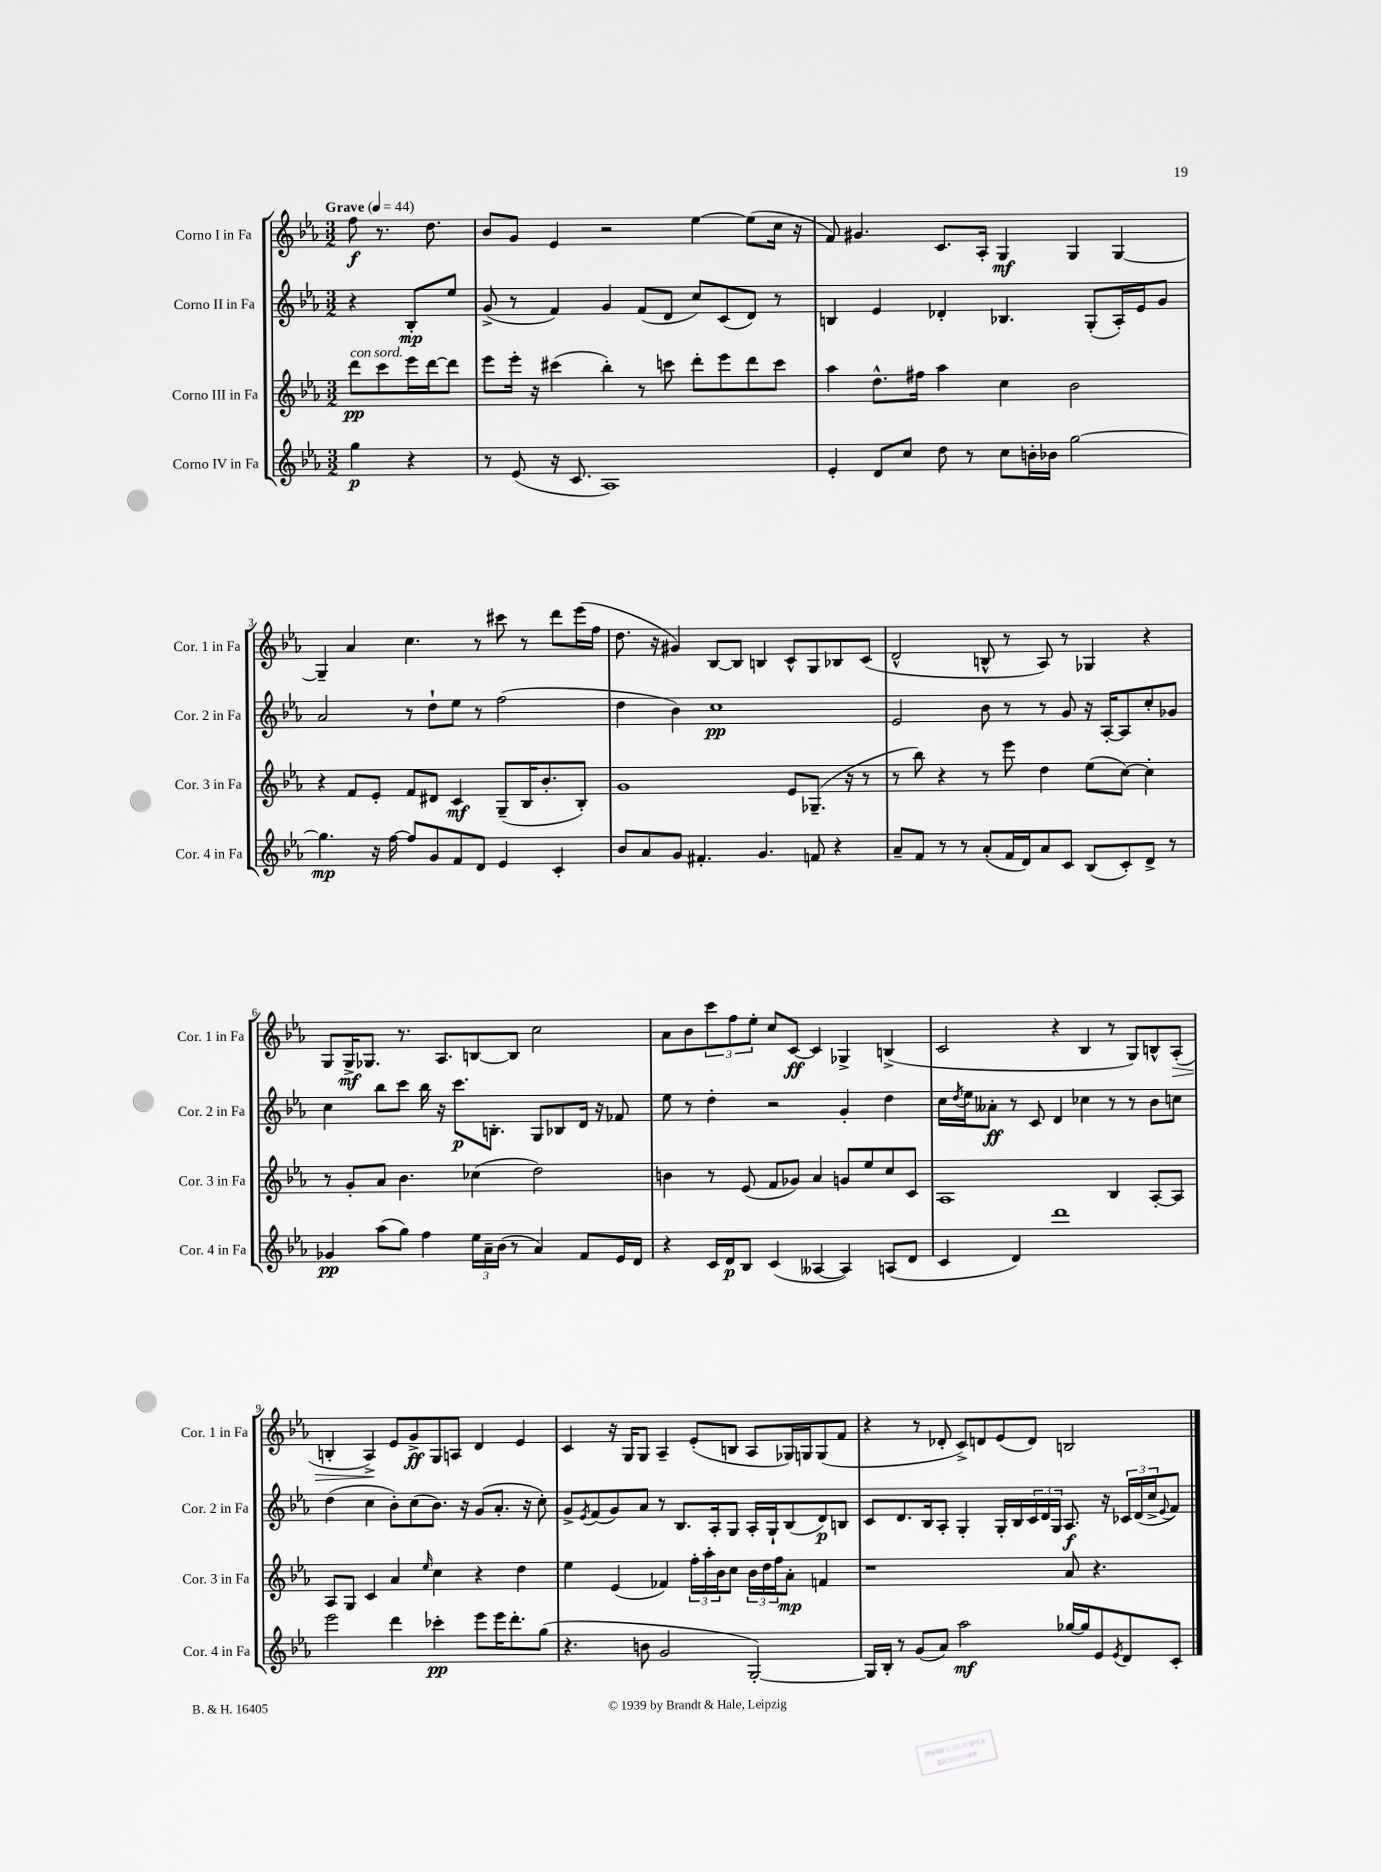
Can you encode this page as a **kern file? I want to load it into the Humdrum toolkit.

**kern	**dynam	**kern	**dynam	**kern	**dynam	**kern	**dynam
*part4	*part4	*part3	*part3	*part2	*part2	*part1	*part1
*staff4	*staff4	*staff3	*staff3	*staff2	*staff2	*staff1	*staff1
*I"Corno IV in Fa	*	*I"Corno III in Fa	*	*I"Corno II in Fa	*	*I"Corno I in Fa	*
*I'Cor. 4 in Fa	*	*I'Cor. 3 in Fa	*	*I'Cor. 2 in Fa	*	*I'Cor. 1 in Fa	*
*clefG2	*	*clefG2	*	*clefG2	*	*clefG2	*
*k[b-e-a-]	*	*k[b-e-a-]	*	*k[b-e-a-]	*	*k[b-e-a-]	*
*M3/2	*	*M3/2	*	*M3/2	*	*M3/2	*
*MM44	*	*MM44	*	*MM44	*	*MM44	*
=	=	=	=	=	=	=	=
!	!	!	!	!	!	!LO:TX:a:B:t=Grave	!
!	!	!LO:TX:a:i:t=con sord.	!	!	!	!	!
4gg\	p	8ddd\L	pp	4r	.	8ff\	f
.	.	8ccc\	.	.	.	8.r	.
4r	.	16eee-\L	.	8B-'/L	mp	.	.
.	.	[16ddd\J	.	.	.	8.dd\	.
.	.	8ddd\J]	.	8ee-/J	.	.	.
=1	=1	=1	=1	=1	=1	=1	=1
8r	.	8eee-\L	.	(8g^/	.	8b-/L	.
(8e-/	.	16eee-'\Jk	.	8r	.	8g/J	.
.	.	16r	.	.	.	.	.
16r	.	(4ccc#X\	.	4f/)	.	4e-/	.
8.c/	.	.	.	.	.	.	.
1A-)	.	4bb-'\)	.	4g/	.	2r	.
.	.	8r	.	(8f/L	.	.	.
.	.	8cccn\	.	8d/J	.	.	.
.	.	8ddd'\L	.	8cc/L)	.	[4ee-\	.
.	.	8eee-\	.	(8c/	.	.	.
.	.	8ddd\	.	8d/J)	.	(8ee-\L]	.
.	.	8ccc\J	.	8r	.	16cc\Jk	.
.	.	.	.	.	.	16r	.
=2	=2	=2	=2	=2	=2	=2	=2
4e-'/	.	4aa-\	.	4Bn/	.	8f/)	.
.	.	.	.	.	.	4.g#X/	.
8d/L	.	8.dd^^\L	.	4e-/	.	.	.
8cc/J	.	.	.	.	.	.	.
.	.	16ff#X\Jk	.	.	.	.	.
8dd\	.	4aa-\	.	4d-X'/	.	8.c/L	.
8r	.	.	.	.	.	.	.
.	.	.	.	.	.	16A-'/Jk	.
8cc\L	.	4cc\	.	4.B-X/	.	4G/	mf
16bn'\L	.	.	.	.	.	.	.
16b-X\JJ	.	.	.	.	.	.	.
[2gg\	.	2b-\	.	.	.	4G/	.
.	.	.	.	(8G'/L	.	.	.
.	.	.	.	16A-'/L)	.	[4G/	.
.	.	.	.	16e-/J	.	.	.
.	.	.	.	8g/J	.	.	.
!!LO:LB:g=z
=3	=3	=3	=3	=3	=3	=3	=3
4.gg\]	mp	4r	.	2a-/	.	4G~/]	.
.	.	8f/L	.	.	.	4a-/	.
16r	.	8e-'/J	.	.	.	.	.
[16ff\	.	.	.	.	.	.	.
8ff/L]	.	8f/L	.	8r	.	4.cc\	.
8g/	.	8d#X/J	.	8dd`\L	.	.	.
8f/	.	4c/	mf	8ee-\J	.	.	.
8d/J	.	.	.	8r	.	8r	.
4e-/	.	(8G~/L	.	(2ff\	.	8ccc#X\	.
.	.	16B-/K	.	.	.	8r	.
.	.	8.b-'/	.	.	.	.	.
4c'/	.	.	.	.	.	8ddd\L	.
.	.	8B-'/J)	.	.	.	(16eee-\L	.
.	.	.	.	.	.	16ff\JJ	.
=4	=4	=4	=4	=4	=4	=4	=4
8b-/L	.	1g	.	4dd\	.	8.dd\	.
8a-/	.	.	.	.	.	.	.
.	.	.	.	.	.	16r	.
8g/J	.	.	.	4b-\)	.	4g#X/)	.
4.f#X'/	.	.	.	.	.	.	.
.	.	.	.	1cc	pp	[8B-/L	.
.	.	.	.	.	.	8B-/J]	.
4.g/	.	.	.	.	.	4Bn/	.
.	.	8e-/L	.	.	.	8c^^/L	.
8fn/	.	(8.G-X~/J	.	.	.	8G/	.
4r	.	.	.	.	.	8B-X/	.
.	.	16r	.	.	.	.	.
.	.	8r	.	.	.	(8c/J	.
=5	=5	=5	=5	=5	=5	=5	=5
8a-~/L	.	8r	.	2e-/	.	2d^^/	.
8f/J	.	8bb-\)	.	.	.	.	.
8r	.	4r	.	.	.	.	.
8r	.	.	.	.	.	.	.
(8a-'/L	.	8r	.	8b-\	.	8Bn^^/	.
16f/L	.	8eee-\	.	8r	.	8r	.
16d/J)	.	.	.	.	.	.	.
8a-/	.	4dd\	.	8r	.	8A-/)	.
8c/J	.	.	.	8g/	.	8r	.
(8B-/L	.	(8ee-\L	.	16r	.	4G-X/	.
.	.	.	.	[16A-'/KL	.	.	.
8c'/)	.	[8cc\J)	.	8A-/]	.	.	.
8d^/J	.	4cc'\]	.	8cc'/	.	4r	.
8r	.	.	.	8g-X/J	.	.	.
!!LO:LB:g=z
=6	=6	=6	=6	=6	=6	=6	=6
4g-X/	pp	8r	.	4cc\	.	8G/L	.
.	.	8g'/L	.	.	.	16G^/K	mf
.	.	.	.	.	.	8.G-X/J	.
(8aa-\L	.	8a-/J	.	8bb-\L	.	.	.
8gg\J)	.	4.b-\	.	8ccc\J	.	8.r	.
4ff\	.	.	.	16bb-\	.	.	.
.	.	.	.	16r	.	8.A-/L	.
.	.	.	.	8.ccc\L	p	.	.
24ee-\LL	.	(4cc-X\	.	.	.	[8Bn/	.
24a-~\	.	.	.	.	.	.	.
.	.	.	.	8.Bn'\J	.	.	.
(24b-\JJ	.	.	.	.	.	.	.
8r	.	.	.	.	.	8B/J]	.
4a-/)	.	2dd\)	.	8G/L	.	2cc\	.
.	.	.	.	8B-X/	.	.	.
8f/L	.	.	.	16d/Jk	.	.	.
.	.	.	.	16r	.	.	.
16e-/L	.	.	.	8f-X/	.	.	.
16d/JJ	.	.	.	.	.	.	.
=7	=7	=7	=7	=7	=7	=7	=7
4r	.	4bn\	.	8ee-\	.	8a-\L	.
.	.	.	.	8r	.	8b-\	.
16c/LL	.	8r	.	4dd'\	.	12ccc\	.
16d/J	p	.	.	.	.	.	.
.	.	.	.	.	.	12ff\	.
8B-/J	.	(8e-/	.	.	.	.	.
.	.	.	.	.	.	12ee-'\J	.
(4c/	.	8f/L	.	2r	.	8cc/L	.
.	.	8g-X/J)	.	.	.	[8c/J	ff
[4A--X/	.	4a-/	.	.	.	4c/]	.
4A--/])	.	8gn/L	.	4g'/	.	4G-X^/	.
.	.	8ee-/	.	.	.	.	.
(8An/L	.	8cc/	.	4dd\	.	(4Bn^/	.
8d/J	.	8c/J	.	.	.	.	.
=8	=8	=8	=8	=8	=8	=8	=8
4c/	.	1A-	.	16cc\LL	.	2c/	.
.	.	.	.	8qdd/	.	.	.
.	.	.	.	16ee-\J	.	.	.
.	.	.	.	8a--X'\J	ff	.	.
4d/)	.	.	.	8r	.	.	.
.	.	.	.	8c/	.	.	.
1ddd	.	.	.	4d/	.	4r	.
.	.	.	.	4cc-X\	.	4B-/	.
.	.	4B-/	.	8r	.	8r	.
.	.	.	.	8r	.	8G/L)	.
.	.	[8A-'/L	.	8b-\L	.	8Bn^^/	.
!	!	!	!	!	!	!	!LO:HP:b
.	.	8A-/J]	.	8ccn\J	.	(8A-'/J	>
!!LO:LB:g=z
=9	=9	=9	=9	=9	=9	=9	=9
2eee-\	.	8A-/L	.	(4dd\	.	4Bn'/	.
.	.	8G/J	.	.	.	.	.
.	.	4c/	.	4cc\	.	4A-^/)	.
4ddd\	.	4a-/	.	8b-'\L)	.	8e-/L	]
.	.	.	.	(8cc\	.	8g^/	ff
.	.	16qqee-/	.	.	.	.	.
4ccc-X'\	pp	4cc\	.	8.b-\J)	.	8G/	.
.	.	.	.	.	.	8An/J	.
.	.	.	.	16r	.	.	.
8eee-\L	.	4r	.	(8g/L	.	4d/	.
16eee-\K	.	.	.	8.a-'/J	.	.	.
8.ddd'\	.	.	.	.	.	.	.
.	.	4dd\	.	.	.	4e-/	.
.	.	.	.	16r	.	.	.
(8gg\J	.	.	.	8cc'\)	.	.	.
=10	=10	=10	=10	=10	=10	=10	=10
4.r	.	4ee-\	.	8g^/L	.	4c/	.
.	.	.	.	8qe-/	.	.	.
.	.	.	.	(8f/	.	.	.
.	.	(4e-/	.	8g/)	.	16r	.
.	.	.	.	.	.	16G/KL	.
8bn\	.	.	.	8a-/J	.	8G/J	.
2g/	.	4f-X/)	.	8r	.	4A-~/	.
.	.	.	.	8.B-/L	.	.	.
.	.	24ff'\LL	.	.	.	(8e-'/L	.
.	.	24aa-'\	.	.	.	.	.
.	.	.	.	16A-'/k	.	.	.
.	.	24b-\J	.	.	.	.	.
.	.	8cc\J	.	8G/J	.	8Bn/J	.
[2G'/)	.	24b-\LL	.	16A-'/LL	.	8A-/L	.
.	.	24dd\	.	.	.	.	.
.	.	.	.	16G`/J	.	.	.
.	.	24ff\J	.	.	.	.	.
.	.	8a-'\J	mp	(8B-/	.	16G-X/L)	.
.	.	.	.	.	.	16Gn/J	.
.	.	4fn/	.	8d/)	p	(8G/	.
.	.	.	.	8Bn/J	.	8f/J	.
=11	=11	=11	=11	=11	=11	=11	=11
16G/LL]	.	1r	.	8c/L	.	4r	.
16B-'/JJ	.	.	.	.	.	.	.
8r	.	.	.	8.d/	.	.	.
(8g/L	.	.	.	.	.	8r	.
.	.	.	.	16B-/k	.	.	.
8a-/J)	.	.	.	8A-'/J	.	8d-X'/	.
2aa-\	mf	.	.	4G'/	.	8c^/L)	.
.	.	.	.	.	.	8dn/	.
.	.	.	.	16G'/LL	.	(8e-/	.
.	.	.	.	16B-/	.	.	.
.	.	.	.	24c/	.	8d/J)	.
.	.	.	.	24d/	.	.	.
.	.	.	.	24G/JJ	.	.	.
[16gg-X/LL	.	8a-/	.	8.A-/	f	2Bn/	.
16gg-/J]	.	.	.	.	.	.	.
8e-/	.	4.r	.	.	.	.	.
.	.	.	.	16r	.	.	.
8qe-/	.	.	.	.	.	.	.
8d/	.	.	.	24c-X/LL	.	.	.
.	.	.	.	(24d/	.	.	.
.	.	.	.	24cc^/J	.	.	.
.	.	.	.	8qqe-/	.	.	.
8c'/J	.	.	.	8f/J)	.	.	.
==	==	==	==	==	==	==	==
*-	*-	*-	*-	*-	*-	*-	*-
